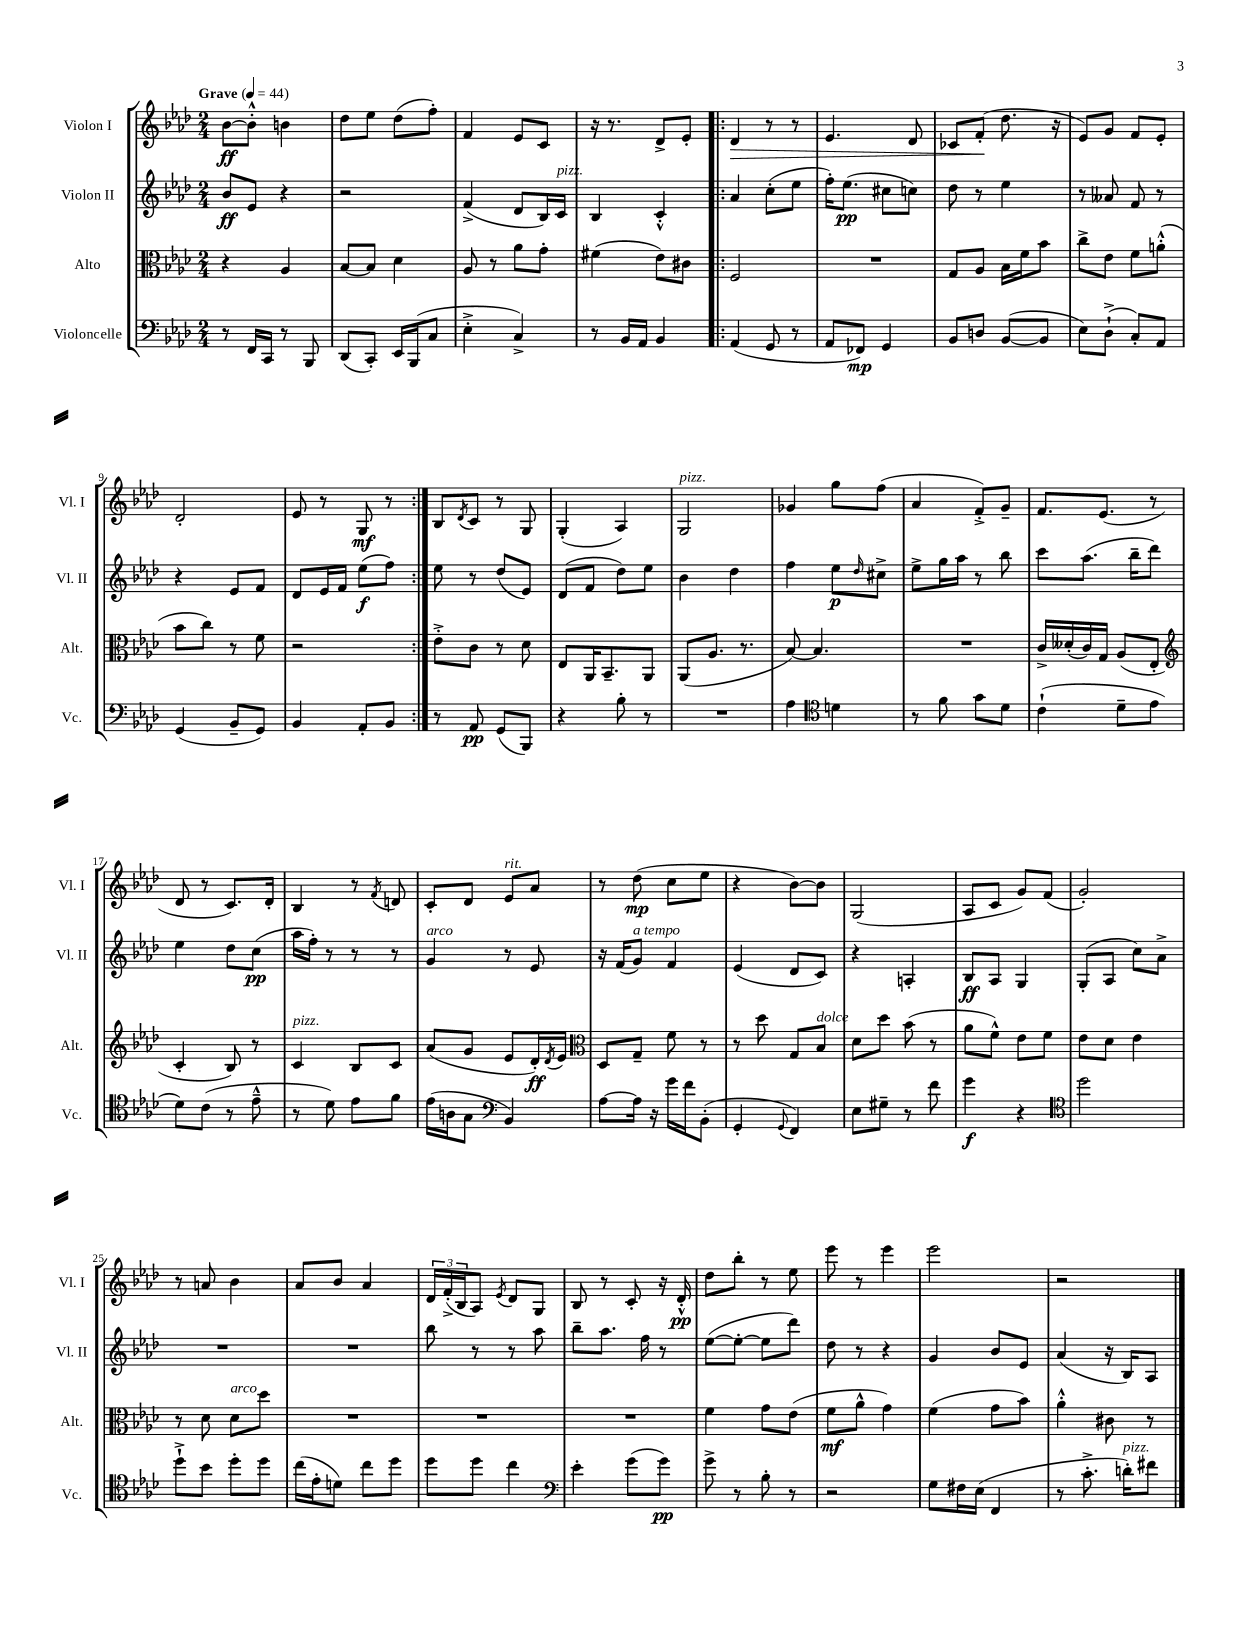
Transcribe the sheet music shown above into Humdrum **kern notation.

**kern	**dynam	**kern	**dynam	**kern	**dynam	**kern	**dynam
*part4	*part4	*part3	*part3	*part2	*part2	*part1	*part1
*staff4	*staff4	*staff3	*staff3	*staff2	*staff2	*staff1	*staff1
*I"Violoncelle	*	*I"Alto	*	*I"Violon II	*	*I"Violon I	*
*I'Vc.	*	*I'Alt.	*	*I'Vl. II	*	*I'Vl. I	*
*clefF4	*	*clefC3	*	*clefG2	*	*clefG2	*
*k[b-e-a-d-]	*	*k[b-e-a-d-]	*	*k[b-e-a-d-]	*	*k[b-e-a-d-]	*
*M2/4	*	*M2/4	*	*M2/4	*	*M2/4	*
*MM44	*	*MM44	*	*MM44	*	*MM44	*
=1	=1	=1	=1	=1	=1	=1	=1
!	!	!	!	!	!	!LO:TX:a:B:t=Grave	!
8r	.	4r	.	8b-/L	ff	[8b-\L	ff
16FF/LL	.	.	.	8e-/J	.	8b-'^^\J]	.
16CC/JJ	.	.	.	.	.	.	.
8r	.	4A-/	.	4r	.	4bn\	.
8BBB-/	.	.	.	.	.	.	.
=2	=2	=2	=2	=2	=2	=2	=2
(8DD-/L	.	[8B-/L	.	2r	.	8dd-\L	.
8CC'/J)	.	8B-/J]	.	.	.	8ee-\J	.
16EE-/LL	.	4d-\	.	.	.	(8dd-\L	.
(16BBB-/J	.	.	.	.	.	.	.
8C/J	.	.	.	.	.	8ff'\J)	.
=3	=3	=3	=3	=3	=3	=3	=3
4E-'^\	.	8A-/	.	(4f^/	.	4f/	.
.	.	8r	.	.	.	.	.
4C^/)	.	8a-\L	.	8d-/L	.	8e-/L	.
.	.	8g'\J	.	16B-/L)	.	8c/J	.
!	!	!	!	!LO:TX:a:i:t=pizz.	!	!	!
.	.	.	.	16c/JJ	.	.	.
=4	=4	=4	=4	=4	=4	=4	=4
8r	.	(4f#X\	.	4B-/	.	16r	.
.	.	.	.	.	.	8.r	.
16BB-/LL	.	.	.	.	.	.	.
16AA-/JJ	.	.	.	.	.	.	.
4BB-/	.	8e-\L)	.	4c'^^/	.	8d-^/L	.
.	.	8c#X\J	.	.	.	8e-'/J	.
=5!|:	=5!|:	=5!|:	=5!|:	=5!|:	=5!|:	=5!|:	=5!|:
!	!	!	!	!	!	!	!LO:HP:b
(4AA-/	.	2F/	.	4a-/	.	4d-/	>
8GG/	.	.	.	(8cc'\L	.	8r	.
8r	.	.	.	8ee-\J	.	8r	.
=6	=6	=6	=6	=6	=6	=6	=6
8AA-/L	.	2r	.	16ff'\KL)	.	4.e-/	.
.	.	.	.	(8.ee-\J	pp	.	.
8FF-X/J)	mp	.	.	.	.	.	.
4GG/	.	.	.	8cc#X\L	.	.	.
.	.	.	.	8ccn\J)	.	8d-/	.
=7	=7	=7	=7	=7	=7	=7	=7
8BB-/L	.	8G/L	.	8dd-\	.	8c-X/L	.
8Dn/J	.	8A-/J	.	8r	.	(8f'/J	.
([8BB-/L	.	16B-\LL	.	4ee-\	.	8.dd-\	]
.	.	16f\J	.	.	.	.	.
8BB-/J]	.	8b-\J	.	.	.	.	.
.	.	.	.	.	.	16r	.
=8	=8	=8	=8	=8	=8	=8	=8
8E-\L)	.	8cc^\L	.	8r	.	8e-/L)	.
(8D-`^\J	.	8e-\J	.	8a--X/	.	8g/J	.
8C'/L)	.	8f\L	.	8f/	.	8f/L	.
8AA-/J	.	(8an'^^\J	.	8r	.	8e-'/J	.
!!LO:LB:g=z
=9	=9	=9	=9	=9	=9	=9	=9
(4GG/	.	8b-\L	.	4r	.	2d-'/	.
.	.	8cc\J)	.	.	.	.	.
8BB-~/L	.	8r	.	8e-/L	.	.	.
8GG/J)	.	8f\	.	8f/J	.	.	.
=10	=10	=10	=10	=10	=10	=10	=10
4BB-/	.	2r	.	8d-/L	.	8e-/	.
.	.	.	.	16e-/L	.	8r	.
.	.	.	.	16f/JJ	.	.	.
8AA-'/L	.	.	.	(8ee-\L	f	8G/	mf
8BB-/J	.	.	.	8ff\J)	.	8r	.
=11:|!	=11:|!	=11:|!	=11:|!	=11:|!	=11:|!	=11:|!	=11:|!
8r	.	8e-'^\L	.	8ee-\	.	8B-/L	.
.	.	.	.	.	.	8qd-/	.
8AA-/	pp	8c\J	.	8r	.	8c/J	.
(8GG/L	.	8r	.	(8dd-/L	.	8r	.
8BBB-/J)	.	8d-\	.	8e-/J)	.	8G/	.
=12	=12	=12	=12	=12	=12	=12	=12
4r	.	8E-/L	.	(8d-/L	.	(4G'/	.
.	.	16AA-/K	.	8f/J	.	.	.
.	.	8.BB-~/	.	.	.	.	.
8B-'\	.	.	.	8dd-\L)	.	4A-/)	.
8r	.	8AA-/J	.	8ee-\J	.	.	.
=13	=13	=13	=13	=13	=13	=13	=13
!	!	!	!	!	!	!LO:TX:a:i:t=pizz.	!
2r	.	(8AA-/L	.	4b-\	.	2G/	.
.	.	8.A-/J	.	.	.	.	.
.	.	.	.	4dd-\	.	.	.
.	.	8.r	.	.	.	.	.
=14	=14	=14	=14	=14	=14	=14	=14
4A-\	.	[8B-/)	.	4ff\	.	4g-X/	.
.	.	4.B-/]	.	.	.	.	.
*clefC4	*	*	*	*	*	*	*
4dn\	.	.	.	8ee-\L	p	8gg\L	.
.	.	.	.	16qqdd-/	.	.	.
.	.	.	.	8cc#X^\J	.	(8ff\J	.
=15	=15	=15	=15	=15	=15	=15	=15
8r	.	2r	.	8ee-^\L	.	4a-/	.
8f\	.	.	.	16gg\L	.	.	.
.	.	.	.	16aa-\JJ	.	.	.
8g\L	.	.	.	8r	.	8f'^/L)	.
8d-\J	.	.	.	8bb-\	.	8g~/J	.
=16	=16	=16	=16	=16	=16	=16	=16
(4c`\	.	16c^/LL	.	8ccc\L	.	8.f/L	.
.	.	(16d--X'/	.	.	.	.	.
.	.	16c/)	.	(8.aa-\J	.	.	.
.	.	16G/JJ	.	.	.	(8.e-/J	.
8d-~\L	.	(8A-/L	.	.	.	.	.
.	.	.	.	16bb-~\KL	.	.	.
8e-\J	.	8E-'/J	.	8ddd-\J)	.	8r	.
!!LO:LB:g=z
=17	=17	=17	=17	=17	=17	=17	=17
*	*	*clefG2	*	*	*	*	*
8d-\L)	.	4c'/	.	4ee-\	.	8d-/	.
(8c\J	.	.	.	.	.	8r	.
8r	.	8B-/)	.	8dd-\L	.	8.c/L)	.
8e-~^^\	.	8r	.	(8cc\J	pp	.	.
.	.	.	.	.	.	16d-'/Jk	.
=18	=18	=18	=18	=18	=18	=18	=18
!	!	!LO:TX:a:i:t=pizz.	!	!	!	!	!
8r	.	4c/	.	16aa-\LL	.	4B-/	.
.	.	.	.	16ff'\JJ)	.	.	.
8d-\)	.	.	.	8r	.	.	.
8e-\L	.	8B-/L	.	8r	.	8r	.
.	.	.	.	.	.	8qf/	.
8f\J	.	8c/J	.	8r	.	8dn/	.
=19	=19	=19	=19	=19	=19	=19	=19
!	!	!	!	!LO:TX:a:i:t=arco	!	!	!
(16e-\LL	.	(8a-/L	.	4g/	.	8c'/L	.
16An\J	.	.	.	.	.	.	.
8G\J	.	8g/J	.	.	.	8d-/J	.
*clefF4	*	*	*	*	*	*	*
!	!	!	!	!	!	!LO:TX:a:i:t=rit.	!
4BB-/)	.	8e-/L	.	8r	.	8e-/L	.
.	.	16d-'/L)	ff	8e-/	.	8a-/J	.
.	.	8qd-/	.	.	.	.	.
.	.	16e-/JJ	.	.	.	.	.
=20	=20	=20	=20	=20	=20	=20	=20
*	*	*clefC3	*	*	*	*	*
[8A-\L	.	8D-/L	.	16r	.	8r	.
.	.	.	.	(16f/KL	.	.	.
!	!	!	!	!LO:TX:a:i:t=a tempo	!	!	!
16A-\Jk]	.	8G~/J	.	8g/J)	.	(8dd-\	mp
16r	.	.	.	.	.	.	.
16g\LL	.	8f\	.	4f/	.	8cc\L	.
16f\J	.	.	.	.	.	.	.
(8BB-'\J	.	8r	.	.	.	8ee-\J	.
=21	=21	=21	=21	=21	=21	=21	=21
4GG'/	.	8r	.	(4e-/	.	4r	.
.	.	8dd-\	.	.	.	.	.
8qqGG/	.	.	.	.	.	.	.
4FF/)	.	8G/L	.	8d-/L	.	[8b-\L)	.
!	!	!LO:TX:a:i:t=dolce	!	!	!	!	!
.	.	8B-/J	.	8c/J)	.	8b-\J]	.
=22	=22	=22	=22	=22	=22	=22	=22
8E-\L	.	8d-\L	.	4r	.	(2G/	.
8G#X~\J	.	8dd-\J	.	.	.	.	.
8r	.	(8b-\	.	4An'/	.	.	.
8f\	.	8r	.	.	.	.	.
=23	=23	=23	=23	=23	=23	=23	=23
4g\	f	8a-\L	.	8B-/L	ff	8A-/L	.
.	.	8f^^\J)	.	8A-/J	.	8c/J	.
4r	.	8e-\L	.	4G/	.	8g/L)	.
.	.	8f\J	.	.	.	(8f/J	.
=24	=24	=24	=24	=24	=24	=24	=24
*clefC4	*	*	*	*	*	*	*
2dd-\	.	8e-\L	.	(8G'/L	.	2g'/)	.
.	.	8d-\J	.	8A-/J	.	.	.
.	.	4e-\	.	8cc\L)	.	.	.
.	.	.	.	8a-^\J	.	.	.
!!LO:LB:g=z
=25	=25	=25	=25	=25	=25	=25	=25
8dd-`^\L	.	8r	.	2r	.	8r	.
8b-\J	.	8d-\	.	.	.	8an/	.
!	!	!LO:TX:a:i:t=arco	!	!	!	!	!
8dd-'\L	.	8d-\L	.	.	.	4b-\	.
8dd-\J	.	8dd-\J	.	.	.	.	.
=26	=26	=26	=26	=26	=26	=26	=26
(16cc\LL	.	2r	.	2r	.	8a-/L	.
16e-'\J	.	.	.	.	.	.	.
8dn\J)	.	.	.	.	.	8b-/J	.
8cc\L	.	.	.	.	.	4a-/	.
8dd-\J	.	.	.	.	.	.	.
=27	=27	=27	=27	=27	=27	=27	=27
8dd-\L	.	2r	.	8bb-\	.	24d-/LL	.
.	.	.	.	.	.	(24f'^/	.
.	.	.	.	.	.	24B-/J	.
8dd-\J	.	.	.	8r	.	8A-/J)	.
.	.	.	.	.	.	8qe-/	.
4cc\	.	.	.	8r	.	8d-/L	.
.	.	.	.	8aa-\	.	8G/J	.
=28	=28	=28	=28	=28	=28	=28	=28
*clefF4	*	*	*	*	*	*	*
4e-'\	.	2r	.	8bb-~\L	.	8B-/	.
.	.	.	.	8.aa-\J	.	8r	.
(8g\L	.	.	.	.	.	8c'/	.
.	.	.	.	16ff\	.	.	.
8g\J)	pp	.	.	8r	.	16r	.
.	.	.	.	.	.	16d-'^^/	pp
=29	=29	=29	=29	=29	=29	=29	=29
8g^\	.	4f\	.	([8ee-\L	.	8dd-\L	.
8r	.	.	.	8ee-'\J_	.	8bb-'\J	.
8B-'\	.	8g\L	.	8ee-\L]	.	8r	.
8r	.	(8e-\J	.	8ddd-\J)	.	8ee-\	.
=30	=30	=30	=30	=30	=30	=30	=30
2r	.	8f\L	mf	8dd-\	.	8eee-\	.
.	.	8a-^^\J	.	8r	.	8r	.
.	.	4g\)	.	4r	.	4eee-\	.
=31	=31	=31	=31	=31	=31	=31	=31
8G\L	.	(4f\	.	4g/	.	2eee-\	.
16F#X\L	.	.	.	.	.	.	.
(16E-\JJ	.	.	.	.	.	.	.
4FF/	.	8g\L	.	8b-/L	.	.	.
.	.	8b-\J)	.	8e-/J	.	.	.
=32	=32	=32	=32	=32	=32	=32	=32
8r	.	4a-'^^\	.	(4a-/	.	2r	.
8.c'^\	.	.	.	.	.	.	.
.	.	8c#X\	.	16r	.	.	.
!LO:TX:a:i:t=pizz.	!	!	!	!	!	!	!
16dn'\KL)	.	.	.	16B-/KL)	.	.	.
8f#X\J	.	8r	.	8A-/J	.	.	.
==	==	==	==	==	==	==	==
*-	*-	*-	*-	*-	*-	*-	*-
